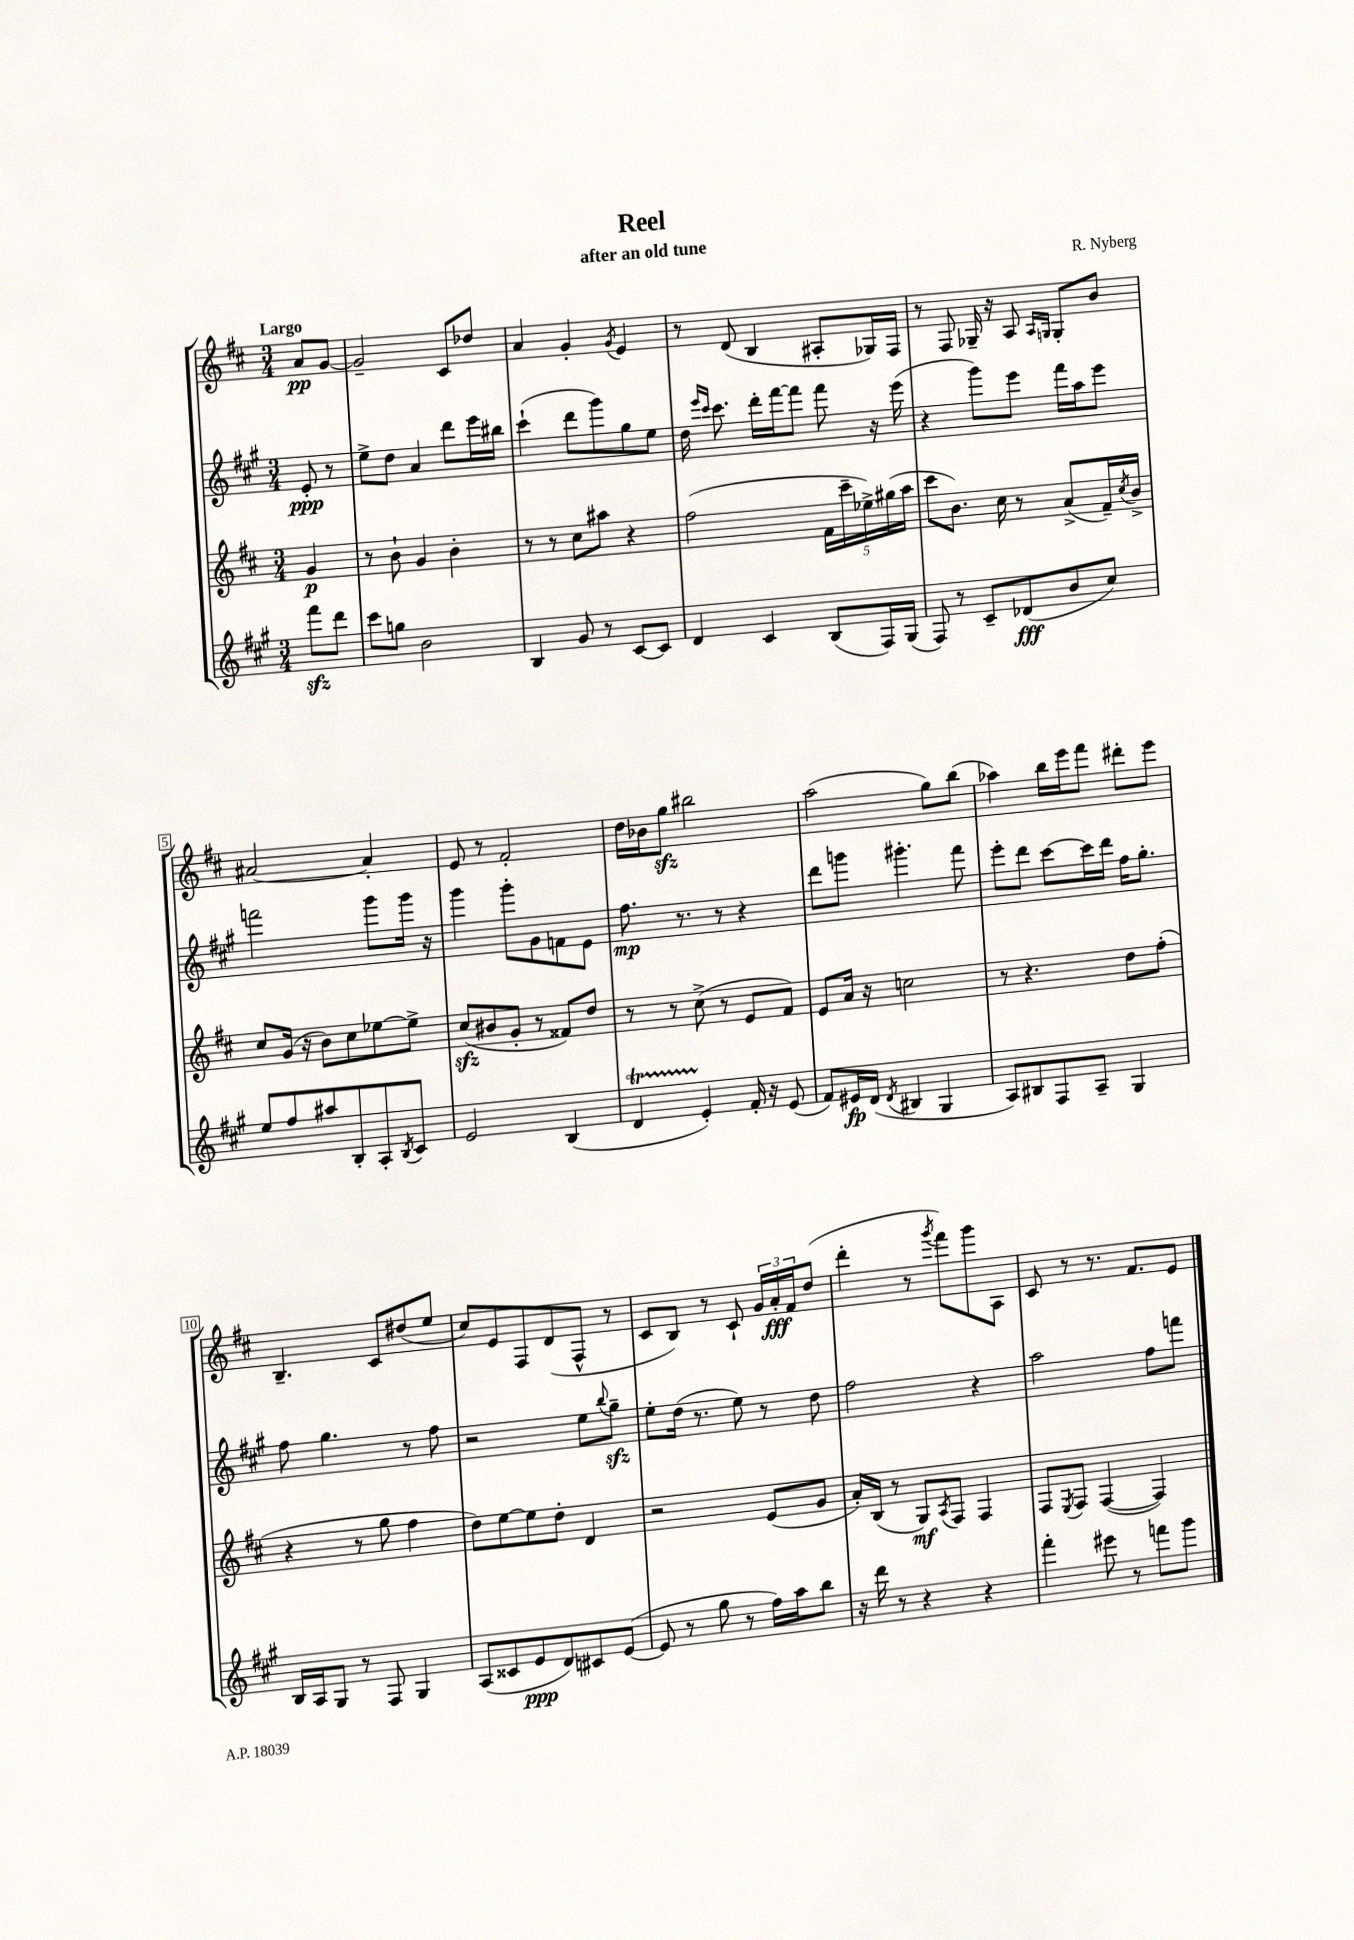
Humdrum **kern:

**kern	**dynam	**kern	**dynam	**kern	**dynam	**kern	**dynam
*part4	*part4	*part3	*part3	*part2	*part2	*part1	*part1
*staff4	*staff4	*staff3	*staff3	*staff2	*staff2	*staff1	*staff1
*clefG2	*	*clefG2	*	*clefG2	*	*clefG2	*
*k[f#c#g#]	*	*k[f#c#]	*	*k[f#c#g#]	*	*k[f#c#]	*
*M3/4	*	*M3/4	*	*M3/4	*	*M3/4	*
=	=	=	=	=	=	=	=
!	!	!	!	!	!	!LO:TX:a:B:t=Largo	!
8fff#zz\L	.	4g/	p	8e'/	ppp	8a/L	pp
8ddd\J	.	.	.	8r	.	[8g/J	.
=1	=1	=1	=1	=1	=1	=1	=1
8ccc#\L	.	8r	.	8ee^\L	.	2g~/]	.
8ggn\J	.	8b`\	.	8dd\J	.	.	.
2b\	.	4g/	.	4a/	.	.	.
.	.	4b'\	.	8ddd\L	.	8c#/L	.
.	.	.	.	16eee\L	.	8dd-X/J	.
.	.	.	.	16bb#X\JJ	.	.	.
=2	=2	=2	=2	=2	=2	=2	=2
4B/	.	8r	.	(4ccc#`\	.	4a/	.
.	.	8r	.	.	.	.	.
8g#/	.	8cc#\L	.	8ddd\L	.	4g'/	.
8r	.	8aa#X\J	.	8ggg#\)	.	.	.
.	.	.	.	.	.	8qg/	.
[8c#/L	.	4r	.	8gg#\	.	4e/	.
8c#/J]	.	.	.	8ee\J	.	.	.
=3	=3	=3	=3	=3	=3	=3	=3
4d/	.	(2ff#\	.	16dd\	.	8r	.
.	.	.	.	16qqeee/LL	.	.	.
.	.	.	.	16qqccc#/JJ	.	.	.
.	.	.	.	8.ccc#\	.	.	.
.	.	.	.	.	.	(8d/	.
4c#/	.	.	.	16ddd'\LL	.	4B/	.
.	.	.	.	[16fff#\J	.	.	.
.	.	.	.	8fff#\J]	.	.	.
(8B/L	.	20f#\LL	.	8fff#\	.	8A#X'/L	.
.	.	20ccc#~\	.	.	.	.	.
.	.	20ee-X^\)	.	.	.	.	.
16F#/L)	.	.	.	16r	.	16G-X/L)	.
.	.	(20gg#X\	.	.	.	.	.
(16G#/JJ	.	.	.	(16eee\	.	16F#/JJ	.
.	.	20aa\JJ	.	.	.	.	.
=4	=4	=4	=4	=4	=4	=4	=4
8F#/)	.	8ccc#\L	.	4r	.	8r	.
8r	.	8.b\J)	.	.	.	8F#/	.
8c#~/L	.	.	.	8ggg#\L)	.	16G-X~/	.
.	.	16cc#\	.	.	.	16r	.
(8d-X/	fff	8r	.	8eee\J	.	8A/	.
.	.	.	.	.	.	16qqA/LL	.
.	.	.	.	.	.	16qqGn/JJ	.
8b/	.	(8a^/L	.	16fff#\LL	.	8G'/L	.
.	.	.	.	16aa\J	.	.	.
8cc#/J)	.	16f#~/L)	.	8eee\J	.	8b/J	.
.	.	8qcc#/	.	.	.	.	.
.	.	16b^/JJ	.	.	.	.	.
!!LO:LB:g=z
=5	=5	=5	=5	=5	=5	=5	=5
8ee/L	.	8cc#/L	.	2fffn\	.	[2a#X/	.
8ff#/	.	(16g/Jk	.	.	.	.	.
.	.	16r	.	.	.	.	.
8aa#X/	.	8b\L)	.	.	.	.	.
8B'/	.	8cc#\	.	.	.	.	.
8A'/	.	[8ee-X\	.	8ggg#\L	.	4a#'/]	.
8qB/	.	.	.	.	.	.	.
8c#/J	.	8ee-^\J]	.	16ggg#\Jk	.	.	.
.	.	.	.	16r	.	.	.
=6	=6	=6	=6	=6	=6	=6	=6
2e/	.	(8cc#zz/L	.	4ggg#\	.	8e/	.
.	.	8b#X/	.	.	.	8r	.
.	.	8g'/J	.	8ggg#'\L	.	2f#'/	.
.	.	8r	.	8g#\	.	.	.
(4B/	.	8f##X/L)	.	8fn\	.	.	.
.	.	8dd/J	.	8e\J	.	.	.
=7	=7	=7	=7	=7	=7	=7	=7
4dT/	.	8r	.	8.ff#\	mp	16dd\LL	.
.	.	.	.	.	.	16b-X\J	.
.	.	8r	.	.	.	8ggzz\J	.
.	.	.	.	8.r	.	.	.
4e'/)	.	(8cc#^\	.	.	.	2bb#X\	.
.	.	8r	.	8r	.	.	.
16f#'/	.	8e/L	.	4r	.	.	.
16r	.	.	.	.	.	.	.
(8e/	.	8f#/J)	.	.	.	.	.
=8	=8	=8	=8	=8	=8	=8	=8
8f#/L)	.	8e/L	.	8ddd\L	.	(2aa\	.
16e#X/L	fp	16a/Jk	.	8gggn\J	.	.	.
(16d/JJ	.	16r	.	.	.	.	.
8qd/	.	.	.	.	.	.	.
4B#X/	.	2ccn\	.	4.ggg#X'\	.	.	.
4G#/	.	.	.	.	.	8gg\L)	.
.	.	.	.	8fff#\	.	(8bb\J	.
=9	=9	=9	=9	=9	=9	=9	=9
8A/L)	.	8r	.	8eee'\L	.	4aa-X\)	.
8B#X/	.	4.r	.	8ddd\J	.	.	.
8F#/	.	.	.	[8ccc#\L	.	16bb\LL	.
.	.	.	.	.	.	16eee\J	.
8A~/J	.	.	.	16ccc#\L]	.	8fff#\J	.
.	.	.	.	16ddd\JJ	.	.	.
4G#/	.	8dd\L	.	16ff#\KL	.	8ddd#X'\L	.
.	.	.	.	8.gg#'\J	.	.	.
.	.	(8ff#'\J	.	.	.	8eee\J	.
!!LO:LB:g=z
=10	=10	=10	=10	=10	=10	=10	=10
16B/LL	.	4r	.	8ff#\	.	4.B~/	.
16A/J	.	.	.	.	.	.	.
8G#/J	.	.	.	4.gg#\	.	.	.
8r	.	8r	.	.	.	.	.
8F#/	.	8gg\	.	.	.	8c#/L	.
4G#/	.	4ff#\	.	8r	.	(8dd#X/	.
.	.	.	.	8ff#\	.	8ee/J	.
=11	=11	=11	=11	=11	=11	=11	=11
(8A/L	.	8dd\L)	.	2r	.	8cc#/L)	.
8c##X/	.	[8ee\	.	.	.	8e/	.
8e/	ppp	8ee\]	.	.	.	8F#/	.
8d/)	.	8dd'\J	.	.	.	(8d/	.
8c#X/	.	4d/	.	8ee\L	.	8F#^^/J	.
.	.	.	.	8qqbb/	.	.	.
([8e/J	.	.	.	8gg#zz~\J	.	8r	.
=12	=12	=12	=12	=12	=12	=12	=12
8e/]	.	2r	.	8ee'\L	.	8c#/L	.
8r	.	.	.	(16dd\Jk	.	8B/J)	.
.	.	.	.	8.r	.	.	.
8gg#\	.	.	.	.	.	8r	.
8r	.	.	.	8ee\)	.	8c#`/	.
16ff#\LL)	.	(8e/L	.	8r	.	24g/LL	.
.	.	.	.	.	.	24a'/	fff
16aa\J	.	.	.	.	.	.	.
.	.	.	.	.	.	24f#/J	.
8bb\J	.	8g/J	.	8dd\	.	(8dd/J	.
=13	=13	=13	=13	=13	=13	=13	=13
16r	.	16a'/LL)	.	2ff#\	.	4ddd'\	.
16ddd\	.	(16B/JJ	.	.	.	.	.
8r	.	8r	.	.	.	.	.
4r	.	8G/L)	mf	.	.	8r	.
.	.	8qA/	.	.	.	8qggg/	.
.	.	8F#/J	.	.	.	8fff#\L)	.
4r	.	4F#/	.	4r	.	8ggg\	.
.	.	.	.	.	.	8A\J	.
=14	=14	=14	=14	=14	=14	=14	=14
4fff#'\	.	8F#/L	.	2aa\	.	8c#/	.
.	.	8qE/	.	.	.	.	.
.	.	8F#/J	.	.	.	8r	.
8eee#X\	.	([4F#/	.	.	.	8.r	.
8r	.	.	.	.	.	.	.
.	.	.	.	.	.	8.f#/L	.
8fffn\L	.	4F#/])	.	8ff#\L	.	.	.
8ggg#\J	.	.	.	8fffn\J	.	8e/J	.
==	==	==	==	==	==	==	==
*-	*-	*-	*-	*-	*-	*-	*-
